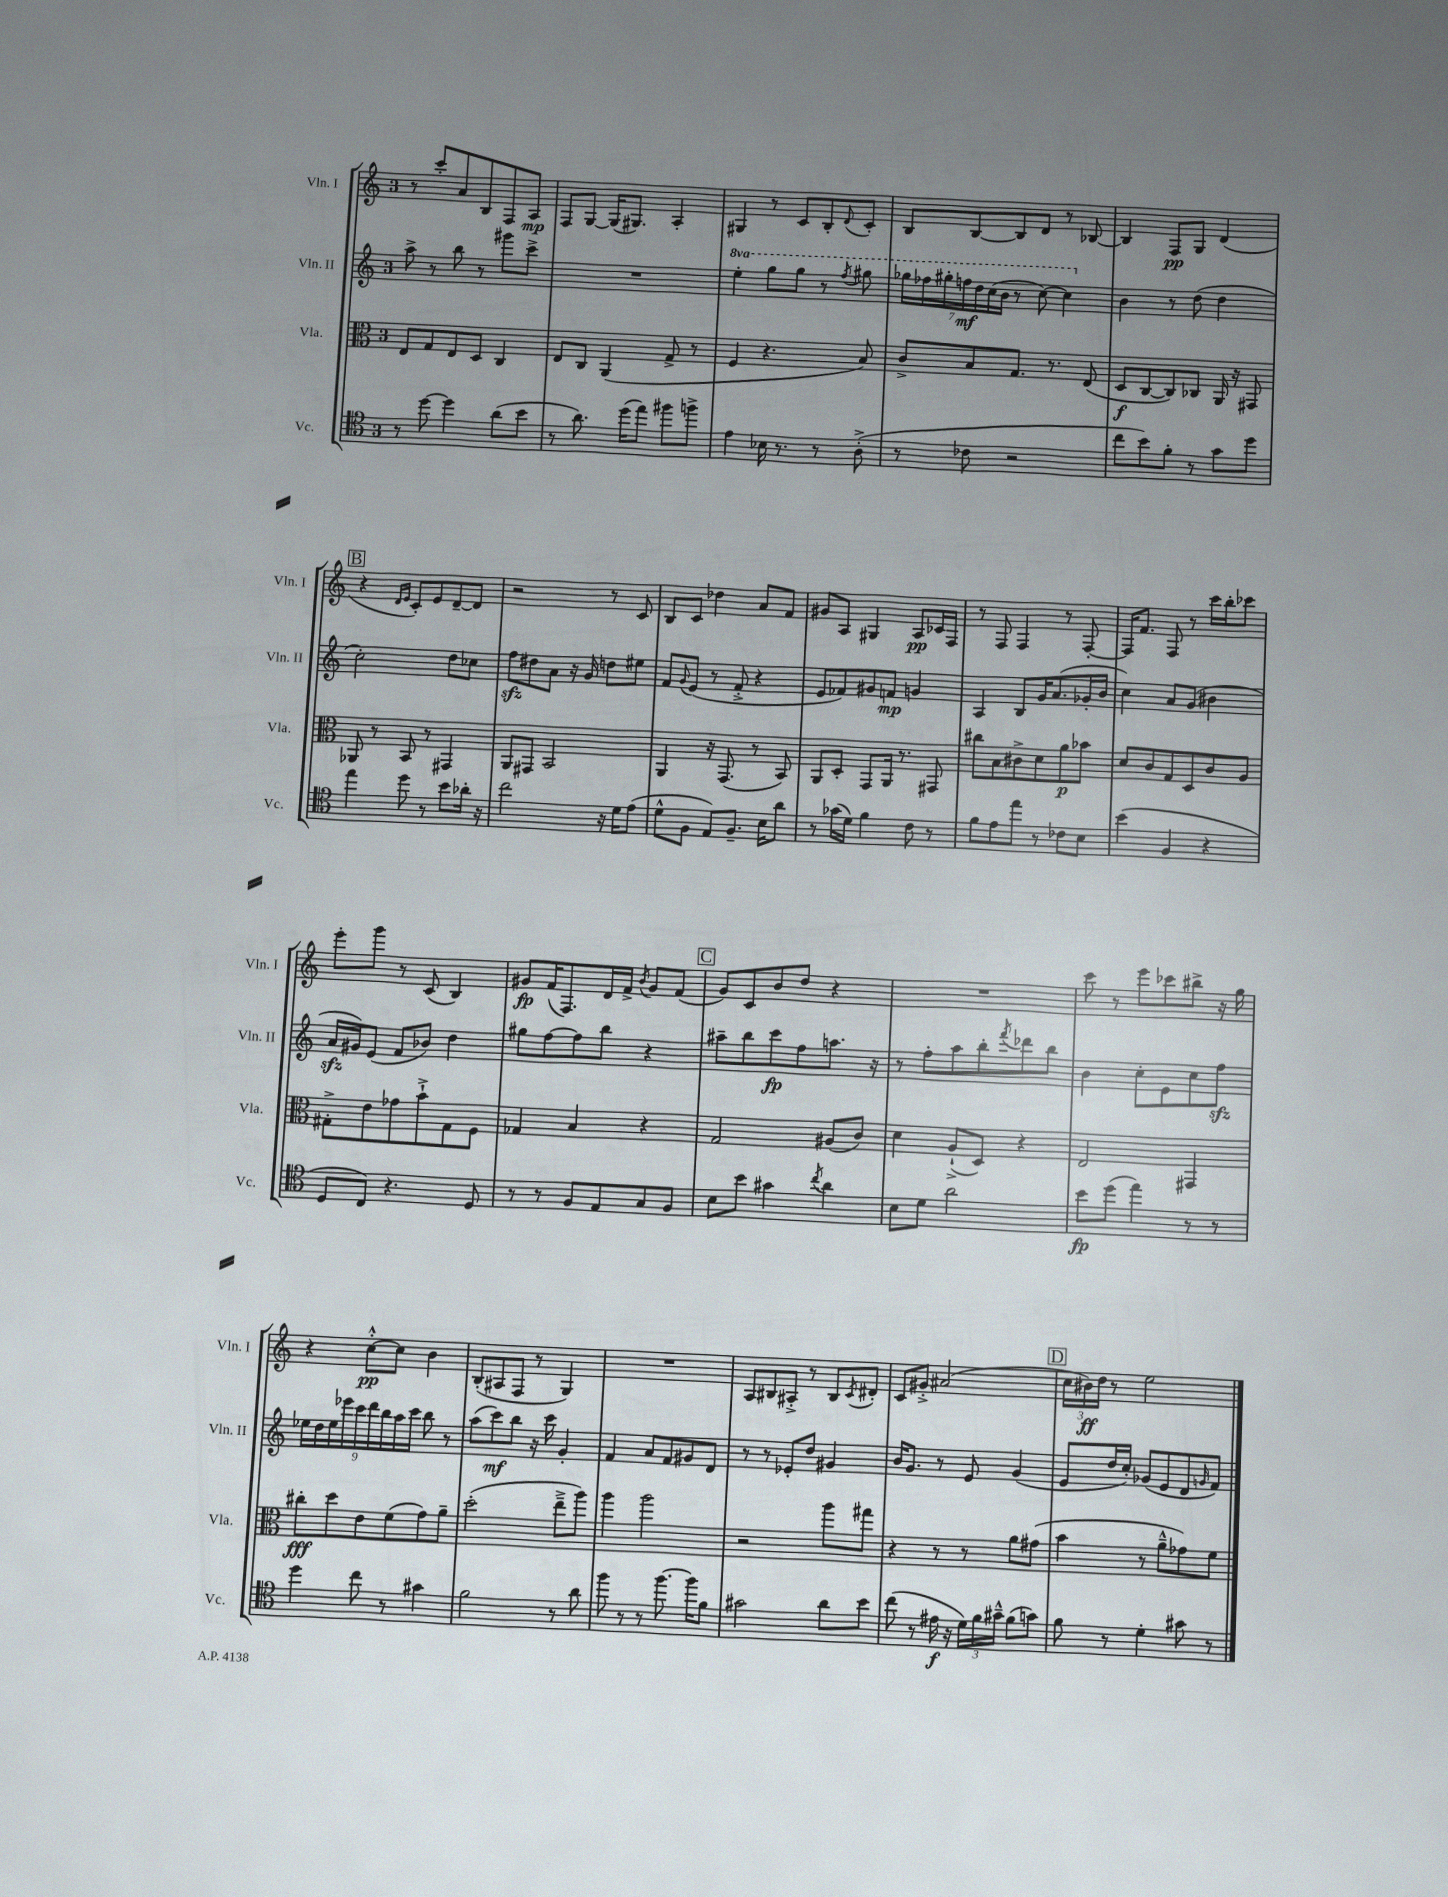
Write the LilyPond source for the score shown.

<<
\new StaffGroup <<
\new Staff = "s0" \with { instrumentName = "Vln. I" shortInstrumentName = "Vln. I" } {
    \clef treble \key c \major \once \override Staff.TimeSignature.style = #'single-digit \time 3/4
    r8 c'''8-. a'8 b8 f8 a8\mp |
    f8 g8~ g16( gis8.) a4-. |
    gis4 r8 c'8 b8-. \appoggiatura { d'8 } c'8-. |
    b8 b8~ b8 d'8 r8 bes8~ |
    bes4 f8\pp g8 d'4( |
    \mark \markup { \box "B" } r4 \grace { d'16 e'16 } c'8-.) e'8 d'8~-- d'8 |
    r2 r8 c'8 |
    b8 c'8 des''4 a'8 f'8 |
    gis'8 a8 gis4 a8\pp ces'16 f16 |
    r8 f8 f4 r8 f8~-. |
    f16 f'8. f8 r8 c'''16 b''16-. ces'''8 |
    e'''8-. g'''8 r8 c'8( b4) |
    gis'8\fp f'16( f8.) d'16 f'16-> \acciaccatura { b'8 } gis'8 f'8( |
    \mark \markup { \box "C" } g'8) c'8 b'8 d''8 r4 |
    R2. |
    c'''8 r8 e'''8 ces'''8 bis''8-> r16 g''16 |
    r4 c''8~-.-^\pp c''8 b'4 |
    b8-.( ais8 f8 r8 g4) |
    R2. |
    a8 bis8 ais8-.-> r8 bis8 \acciaccatura { c'8 } dis'8-. |
    c'8 gis'8-.-> ais'2( |
    \mark \markup { \box "D" } \tuplet 3/2 { c''16 bis'16\ff) d''16 } r8 e''2 \bar "|." |
}
\new Staff = "s1" \with { instrumentName = "Vln. II" shortInstrumentName = "Vln. II" } {
    \clef treble \key c \major \once \override Staff.TimeSignature.style = #'single-digit \time 3/4 \set Staff.ottavationMarkups = #ottavation-simple-ordinals
    a''8-> r8 b''8 r8 gis'''8 c'''8-> |
    R2. |
    \ottava #1 e'''4-. g'''8 g'''8 r8 \acciaccatura { f'''8 } gis'''8 |
    \tuplet 7/4 { ges'''16 fes'''16 gis'''16-. f'''16\mf d'''16 c'''16( b''16 } r8 c'''8~) c'''4 \ottava #0 |
    b'4 r8 d''8( d''4 |
    \mark \markup { \box "B" } c''2-.) d''8 ces''8 |
    f''8\sfz dis''8 a'8 r16 g'16 d''8 eis''8 |
    f'8 \appoggiatura { g'8 } e'8( r8 f'8-.-> r4 |
    e'8 fes'8) gis'8 f'8\mp g'4 |
    a4 b8 g'16 a'8.( ges'16-. b'16 |
    c''4) a'8 g'8( bis'4 |
    a'16\sfz gis'16) e'8( f'8 bes'8) d''4 |
    gis''8 f''8~ f''8 b''8 r4 |
    \mark \markup { \box "C" } ais''8-- b''8 c'''8\fp f''8 a''8. r16 |
    r8 f''8-. a''8 b''8-. \acciaccatura { f'''8 } des'''8 b''8 |
    b'4 c''8-. e'8 c''8 f''8\sfz |
    \tuplet 9/8 { ees''16 d''16 ees''16 ees'''16 c'''16 d'''16 b''16 a''16 c'''16 } b''8 r8 |
    a''8( c'''8\mf) b''8 r16 c'''16 g'4-. |
    f'4 a'8 f'8 gis'8 d'8 |
    r8 r8 ees'8-. d''8 gis'4 |
    b'16 g'8. r8 e'8 g'4( |
    \mark \markup { \box "D" } e'8 d''16 c''16-.) ges'8( e'8 d'8 \grace { g'16 } f'8) \bar "|." |
}
\new Staff = "s2" \with { instrumentName = "Vla." shortInstrumentName = "Vla." } {
    \clef alto \key c \major \once \override Staff.TimeSignature.style = #'single-digit \time 3/4
    e8 g8 e8 d8 c4 |
    e8 c8 a,4( g8-> r8 |
    f4 r4. b8) |
    c'8-> b8 g8. r8. e8( |
    d8\f c8~ c8) ces8 a,16 r16 gis,8 |
    \mark \markup { \box "B" } aes,8 r8 b,8 r8 gis,4 |
    a,8 gis,8 b,2 |
    a,4 r16 g,8.( r8 b,8) |
    a,8 d8-. g,8 a,16 r8. gis,8 |
    cis''8 b8 cis'8-> d'8 a'8\p bes'8 |
    d'8 c'8 g8 d8 c'8 a8 |
    gis8-.-> e'8 ges'8 b'8-!-> gis8 f8 |
    ges4 b4 r4 |
    \mark \markup { \box "C" } g2 ais8( c'8) |
    d'4 a8-!->( d8) r4 |
    e2 gis,4 |
    cis''8-.\fff d''8 e'8 f'8( g'8) a'8-- |
    d''2-.( e''8---> a''8) |
    a''4 a''2 |
    r2 a''8 gis''8 |
    r4 r8 r8 a'8 gis'8( |
    \mark \markup { \box "D" } b'4 r8 a'8---^ ges'8) f'8 \bar "|." |
}
\new Staff = "s3" \with { instrumentName = "Vc." shortInstrumentName = "Vc." } {
    \clef tenor \key c \major \once \override Staff.TimeSignature.style = #'single-digit \time 3/4
    r8 d''8~ d''4 a'8( b'8 |
    r8 a'8.) d''16( e''8) fis''8 f''8-> |
    e'4 bes16 r8. r8 a8-.->( |
    r8 ces'8 r2 |
    c''8 b'8) f'8-. r8 g'8 d''8 |
    \mark \markup { \box "B" } e''4 d''8 r8 b'8 aes'16-. r16 |
    c''2 r16 d'16 e'8( |
    d'8-^ f8 e8) f8.-- b16 a'8 |
    r8 ges'16( d'16) f'4 c'8 r8 |
    f'8 e'8 e''8 r8 ces'8 b8 |
    b'4( f4 r4 |
    d8 c8) r4. d8 |
    r8 r8 f8 e8 g8 f8 |
    \mark \markup { \box "C" } b8 b'8 gis'4 \acciaccatura { c''8 } a'4 |
    b8 d'8 a'2 |
    b'8\fp d''8( e''4) r8 r8 |
    d''4 c''8 r8 gis'4 |
    f'2 r8 a'8 |
    f''8 r8 r8 f''8.~ f''16 f'8 |
    gis'2 a'8 b'8 |
    c''8( r8 eis'16\f r16 \tuplet 3/2 { d'16) f'16 gis'16---^ } f'8( g'8) |
    \mark \markup { \box "D" } f'8 r8 d'4-. gis'8 r8 \bar "|." |
}
>>
>>
\layout { \context { \Score \remove "Bar_number_engraver" } }
